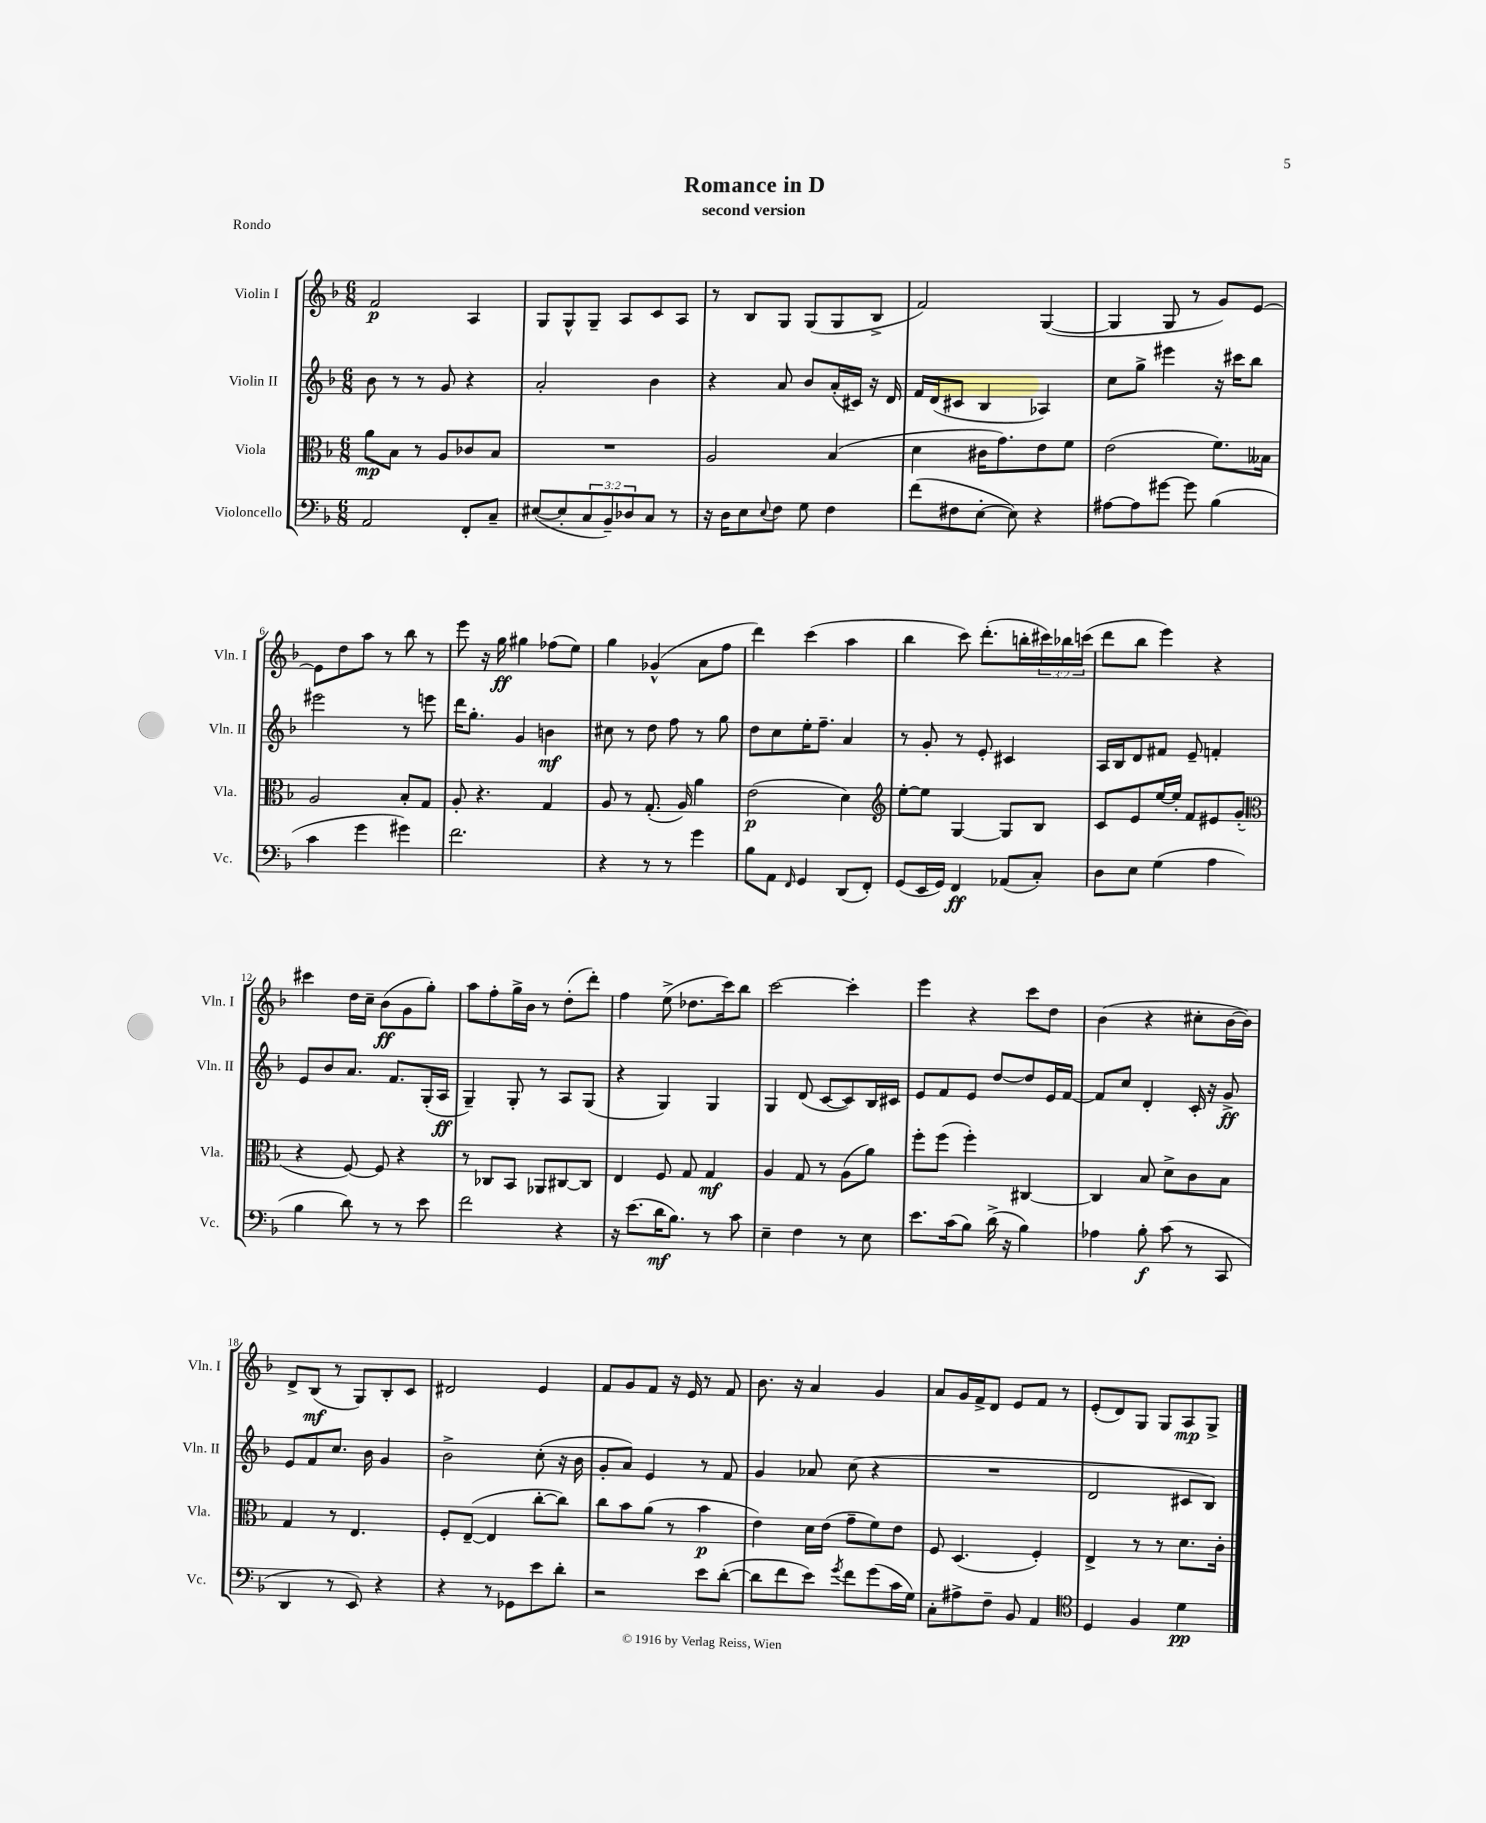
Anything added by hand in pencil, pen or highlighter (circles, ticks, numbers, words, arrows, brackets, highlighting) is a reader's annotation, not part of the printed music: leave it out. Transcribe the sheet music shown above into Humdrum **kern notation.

**kern	**dynam	**kern	**dynam	**kern	**dynam	**kern	**dynam
*part4	*part4	*part3	*part3	*part2	*part2	*part1	*part1
*staff4	*staff4	*staff3	*staff3	*staff2	*staff2	*staff1	*staff1
*I"Violoncello	*	*I"Viola	*	*I"Violin II	*	*I"Violin I	*
*I'Vc.	*	*I'Vla.	*	*I'Vln. II	*	*I'Vln. I	*
*clefF4	*	*clefC3	*	*clefG2	*	*clefG2	*
*k[b-]	*	*k[b-]	*	*k[b-]	*	*k[b-]	*
*M6/8	*	*M6/8	*	*M6/8	*	*M6/8	*
=1	=1	=1	=1	=1	=1	=1	=1
2AA/	.	8a\L	mp	8b-\	.	2f/	p
.	.	8B-\J	.	8r	.	.	.
.	.	8r	.	8r	.	.	.
.	.	8A/L	.	8g/	.	.	.
8FF'/L	.	8c-X/	.	4r	.	4A/	.
8C~/J	.	8B-/J	.	.	.	.	.
=2	=2	=2	=2	=2	=2	=2	=2
([8E#X/L	.	2.r	.	2a'/	.	8G/L	.
8E#'/]	.	.	.	.	.	8G^^/	.
12C/	.	.	.	.	.	8G~/J	.
12BB-~/)	.	.	.	.	.	.	.
.	.	.	.	.	.	8A/L	.
12D-X/	.	.	.	.	.	.	.
8C/J	.	.	.	4b-\	.	8c/	.
8r	.	.	.	.	.	8A/J	.
=3	=3	=3	=3	=3	=3	=3	=3
16r	.	2A/	.	4r	.	8r	.
16D\KL	.	.	.	.	.	.	.
8E\	.	.	.	.	.	8B-/L	.
8qqE/	.	.	.	.	.	.	.
8F\J	.	.	.	8a/	.	8G/J	.
8G\	.	.	.	8b-/L	.	(8G/L	.
4F\	.	(4B-/	.	(16a'/L	.	8G/	.
.	.	.	.	16c#X/JJ)	.	.	.
.	.	.	.	16r	.	8B-^/J	.
.	.	.	.	16d/	.	.	.
=4	=4	=4	=4	=4	=4	=4	=4
(8f\L	.	4d\	.	16f/LL	.	2f/)	.
.	.	.	.	(16d/J	.	.	.
8F#X\	.	.	.	8c#X/J	.	.	.
[8E'\J	.	16c#X\KL	.	4B-/	.	.	.
.	.	8.g\)	.	.	.	.	.
8E\])	.	.	.	.	.	.	.
4r	.	8e\	.	4A-X/)	.	([4G/	.
.	.	8f\J	.	.	.	.	.
=5	=5	=5	=5	=5	=5	=5	=5
[8A#X\L	.	(2e\	.	8cc\L	.	4G/]	.
8A#\]	.	.	.	8gg^\J	.	.	.
[8g#X\J	.	.	.	4eee#X\	.	8G/	.
8g#\]	.	.	.	.	.	8r	.
(4B-\	.	8.f\L)	.	16r	.	8g/L)	.
.	.	.	.	16ccc#X\KL	.	.	.
.	.	.	.	8bb-\J	.	[8e/J	.
.	.	16B--X\Jk	.	.	.	.	.
!!LO:LB:g=z
=6	=6	=6	=6	=6	=6	=6	=6
4c\	.	2A/	.	2eee#X\	.	8e\L]	.
.	.	.	.	.	.	8dd\	.
4g\	.	.	.	.	.	8aa\J	.
.	.	.	.	.	.	8r	.
4g#X\)	.	8B-'/L	.	8r	.	8bb-\	.
.	.	8G/J	.	8eeen\	.	8r	.
=7	=7	=7	=7	=7	=7	=7	=7
2.f\	.	8A'/	.	16ddd\KL	.	8eee\	.
.	.	.	.	8.gg'\J	.	.	.
.	.	4.r	.	.	.	16r	.
.	.	.	.	.	.	16gg\	ff
.	.	.	.	4g/	.	4gg#X\	.
.	.	4G/	.	4bn\	mf	(8ff-X\L	.
.	.	.	.	.	.	8ee\J)	.
=8	=8	=8	=8	=8	=8	=8	=8
4r	.	8A/	.	8cc#X\	.	4gg\	.
.	.	8r	.	8r	.	.	.
8r	.	(8.G'/	.	8dd\	.	(4g-X^^/	.
8r	.	.	.	8ff\	.	.	.
.	.	16A/)	.	.	.	.	.
4g\	.	4a\	.	8r	.	8a\L	.
.	.	.	.	8gg\	.	8ff\J	.
=9	=9	=9	=9	=9	=9	=9	=9
8B-\L	.	(2e\	p	8dd\L	.	4ddd\)	.
8AA\J	.	.	.	8cc\	.	.	.
16qqFF/	.	.	.	.	.	.	.
4GG/	.	.	.	16ee'\K	.	(4ccc\	.
.	.	.	.	8.ff~\J	.	.	.
(8DD/L	.	4d\)	.	4a/	.	4aa\	.
8FF'/J)	.	.	.	.	.	.	.
=10	=10	=10	=10	=10	=10	=10	=10
*	*	*clefG2	*	*	*	*	*
(8GG/L	.	[8ee'\L	.	8r	.	4bb-\	.
16EE/L	.	8ee\J]	.	8g'/	.	.	.
16GG/JJ)	.	.	.	.	.	.	.
4FF/	ff	[4G/	.	8r	.	8ccc\)	.
.	.	.	.	8e'/	.	(8.ddd'\L	.
(8AA-X/L	.	8G/L]	.	4c#X/	.	.	.
.	.	.	.	.	.	16bbn'\L	.
8C'/J)	.	8B-/J	.	.	.	24ccc#X\)	.
.	.	.	.	.	.	24bb-X\	.
.	.	.	.	.	.	(24cccn\JJ	.
=11	=11	=11	=11	=11	=11	=11	=11
8D\L	.	8c/L	.	16A/LL	.	8ddd\L	.
.	.	.	.	16B-/J	.	.	.
8E\J	.	8e/	.	8d/	.	8bb-\J	.
(4G\	.	[16ee/L	.	8f#X/J	.	4eee\)	.
.	.	16ee'/JJ]	.	.	.	.	.
.	.	8f/L	.	8e~/	.	.	.
4A\	.	8e#X/	.	4fn'/	.	4r	.
.	.	(8g'/J	.	.	.	.	.
!!LO:LB:g=z
=12	=12	=12	=12	=12	=12	=12	=12
*	*	*clefC3	*	*	*	*	*
4B-\	.	4r	.	8e/L	.	4ccc#X\	.
.	.	.	.	8b-/	.	.	.
8d\)	.	[8F/)	.	8.a/J	.	16dd\LL	.
.	.	.	.	.	.	16cc~\JJ	.
8r	.	8F/]	.	.	.	(8b-\L	ff
.	.	.	.	8.f/L	.	.	.
8r	.	4r	.	.	.	8g\	.
8e\	.	.	.	(16G'/L	.	8gg'\J)	.
.	.	.	.	16A/JJ	ff	.	.
=13	=13	=13	=13	=13	=13	=13	=13
2f\	.	8r	.	4G~/)	.	8aa\L	.
.	.	8C-X/L	.	.	.	8ff'\	.
.	.	8BB-/J	.	8G'/	.	16gg^\L	.
.	.	.	.	.	.	16b-\JJ	.
.	.	8AA-X/L	.	8r	.	8r	.
4r	.	[8C#X/	.	8A/L	.	(8dd'\L	.
.	.	8C#/J]	.	(8G/J	.	8ddd'\J)	.
=14	=14	=14	=14	=14	=14	=14	=14
16r	.	4E/	.	4r	.	4ff\	.
(8.e\L	.	.	.	.	.	.	.
16d\K	mf	8F/	.	4G/)	.	(8ee^\	.
8.B-\J)	.	.	.	.	.	.	.
.	.	8G/	.	.	.	8.dd-X\L	.
8r	.	4G/	mf	4G/	.	.	.
.	.	.	.	.	.	16ccc\k)	.
8c\	.	.	.	.	.	8bb-\J	.
=15	=15	=15	=15	=15	=15	=15	=15
4E~\	.	4A/	.	4G/	.	[2ccc\	.
4F\	.	8G/	.	(8d/	.	.	.
.	.	8r	.	[8c/L	.	.	.
8r	.	(8A\L	.	8c/])	.	4ccc'\]	.
8E\	.	8a\J)	.	16B-/L	.	.	.
.	.	.	.	16c#X/JJ	.	.	.
=16	=16	=16	=16	=16	=16	=16	=16
8.e\L	.	8ff'\L	.	8e/L	.	4eee\	.
.	.	(8ff\J	.	8f/	.	.	.
(16c\k	.	.	.	.	.	.	.
8B-\J)	.	4ff'\)	.	8e/J	.	4r	.
(16d^\	.	.	.	[8dd/L	.	.	.
16r	.	.	.	.	.	.	.
4B-\)	.	[4C#X/	.	8dd/]	.	8ccc\L	.
.	.	.	.	16e/L	.	8dd\J	.
.	.	.	.	[16f/JJ	.	.	.
=17	=17	=17	=17	=17	=17	=17	=17
4A-X\	.	4C#/]	.	8f/L]	.	(4b-\	.
.	.	.	.	8cc/J	.	.	.
8B-'\	f	8B-/	.	4d'/	.	4r	.
(8c\	.	8d^\L	.	.	.	.	.
8r	.	8c\	.	16c'/	.	8cc#X'\L	.
.	.	.	.	16r	.	.	.
8CC/	.	8B-\J	.	8g^/	ff	[16b-\L	.
.	.	.	.	.	.	16b-\JJ])	.
!!LO:LB:g=z
=18	=18	=18	=18	=18	=18	=18	=18
4DD/	.	4G/	.	8e/L	.	8d^/L	.
.	.	.	.	8f/	.	(8B-/J	mf
8r	.	8r	.	8.cc/J	.	8r	.
8EE/)	.	4.E/	.	.	.	8G/L)	.
.	.	.	.	16b-\	.	.	.
4r	.	.	.	4g/	.	8B-'/	.
.	.	.	.	.	.	8c/J	.
=19	=19	=19	=19	=19	=19	=19	=19
4r	.	8F'/L	.	2b-^\	.	2d#X/	.
.	.	([8E~/J	.	.	.	.	.
8r	.	4E/]	.	.	.	.	.
8GG-X\L	.	.	.	.	.	.	.
8e\	.	[8cc'\L	.	(8cc'\	.	4e/	.
8d'\J	.	8cc\J])	.	16r	.	.	.
.	.	.	.	16b-\	.	.	.
=20	=20	=20	=20	=20	=20	=20	=20
2r	.	8cc\L	.	8g'/L	.	8f/L	.
.	.	8b-\	.	8a/J)	.	8g/	.
.	.	(8a\J	.	4e/	.	8f/J	.
.	.	8r	.	.	.	16r	.
.	.	.	.	.	.	16e/	.
8e\L	.	4b-\	p	8r	.	8r	.
([8d'\J	.	.	.	8f/	.	8f/	.
=21	=21	=21	=21	=21	=21	=21	=21
8d\L]	.	4e\)	.	4g/	.	8.b-\	.
8f\	.	.	.	.	.	.	.
.	.	.	.	.	.	16r	.
8e\J)	.	16d\LL	.	8a-X/	.	4a/	.
.	.	(16e\JJ	.	.	.	.	.
8qg/	.	.	.	.	.	.	.
8f\L	.	8g~\L	.	(8cc\	.	.	.
(8g\	.	8f\)	.	4r	.	4g/	.
16c\L	.	8e\J	.	.	.	.	.
16G\JJ)	.	.	.	.	.	.	.
=22	=22	=22	=22	=22	=22	=22	=22
8C'\L	.	8F/	.	2.r	.	8a/L	.
8A#X^\	.	(4.D/	.	.	.	16g/L	.
.	.	.	.	.	.	16f^/J	.
8F~\J	.	.	.	.	.	8d/J	.
8BB-/	.	.	.	.	.	8e/L	.
4AA/	.	4F'/)	.	.	.	8f/J	.
.	.	.	.	.	.	8r	.
=23	=23	=23	=23	=23	=23	=23	=23
*clefC4	*	*	*	*	*	*	*
4D/	.	4E^/	.	2d/	.	(8e'/L	.
.	.	.	.	.	.	8d/)	.
4F/	.	8r	.	.	.	8G/J	.
.	.	8r	.	.	.	8G/L	.
4d\	pp	8.d\L	.	8c#X/L	.	8A/	mp
.	.	.	.	8B-/J)	.	8G^/J	.
.	.	16c'\Jk	.	.	.	.	.
==	==	==	==	==	==	==	==
*-	*-	*-	*-	*-	*-	*-	*-
